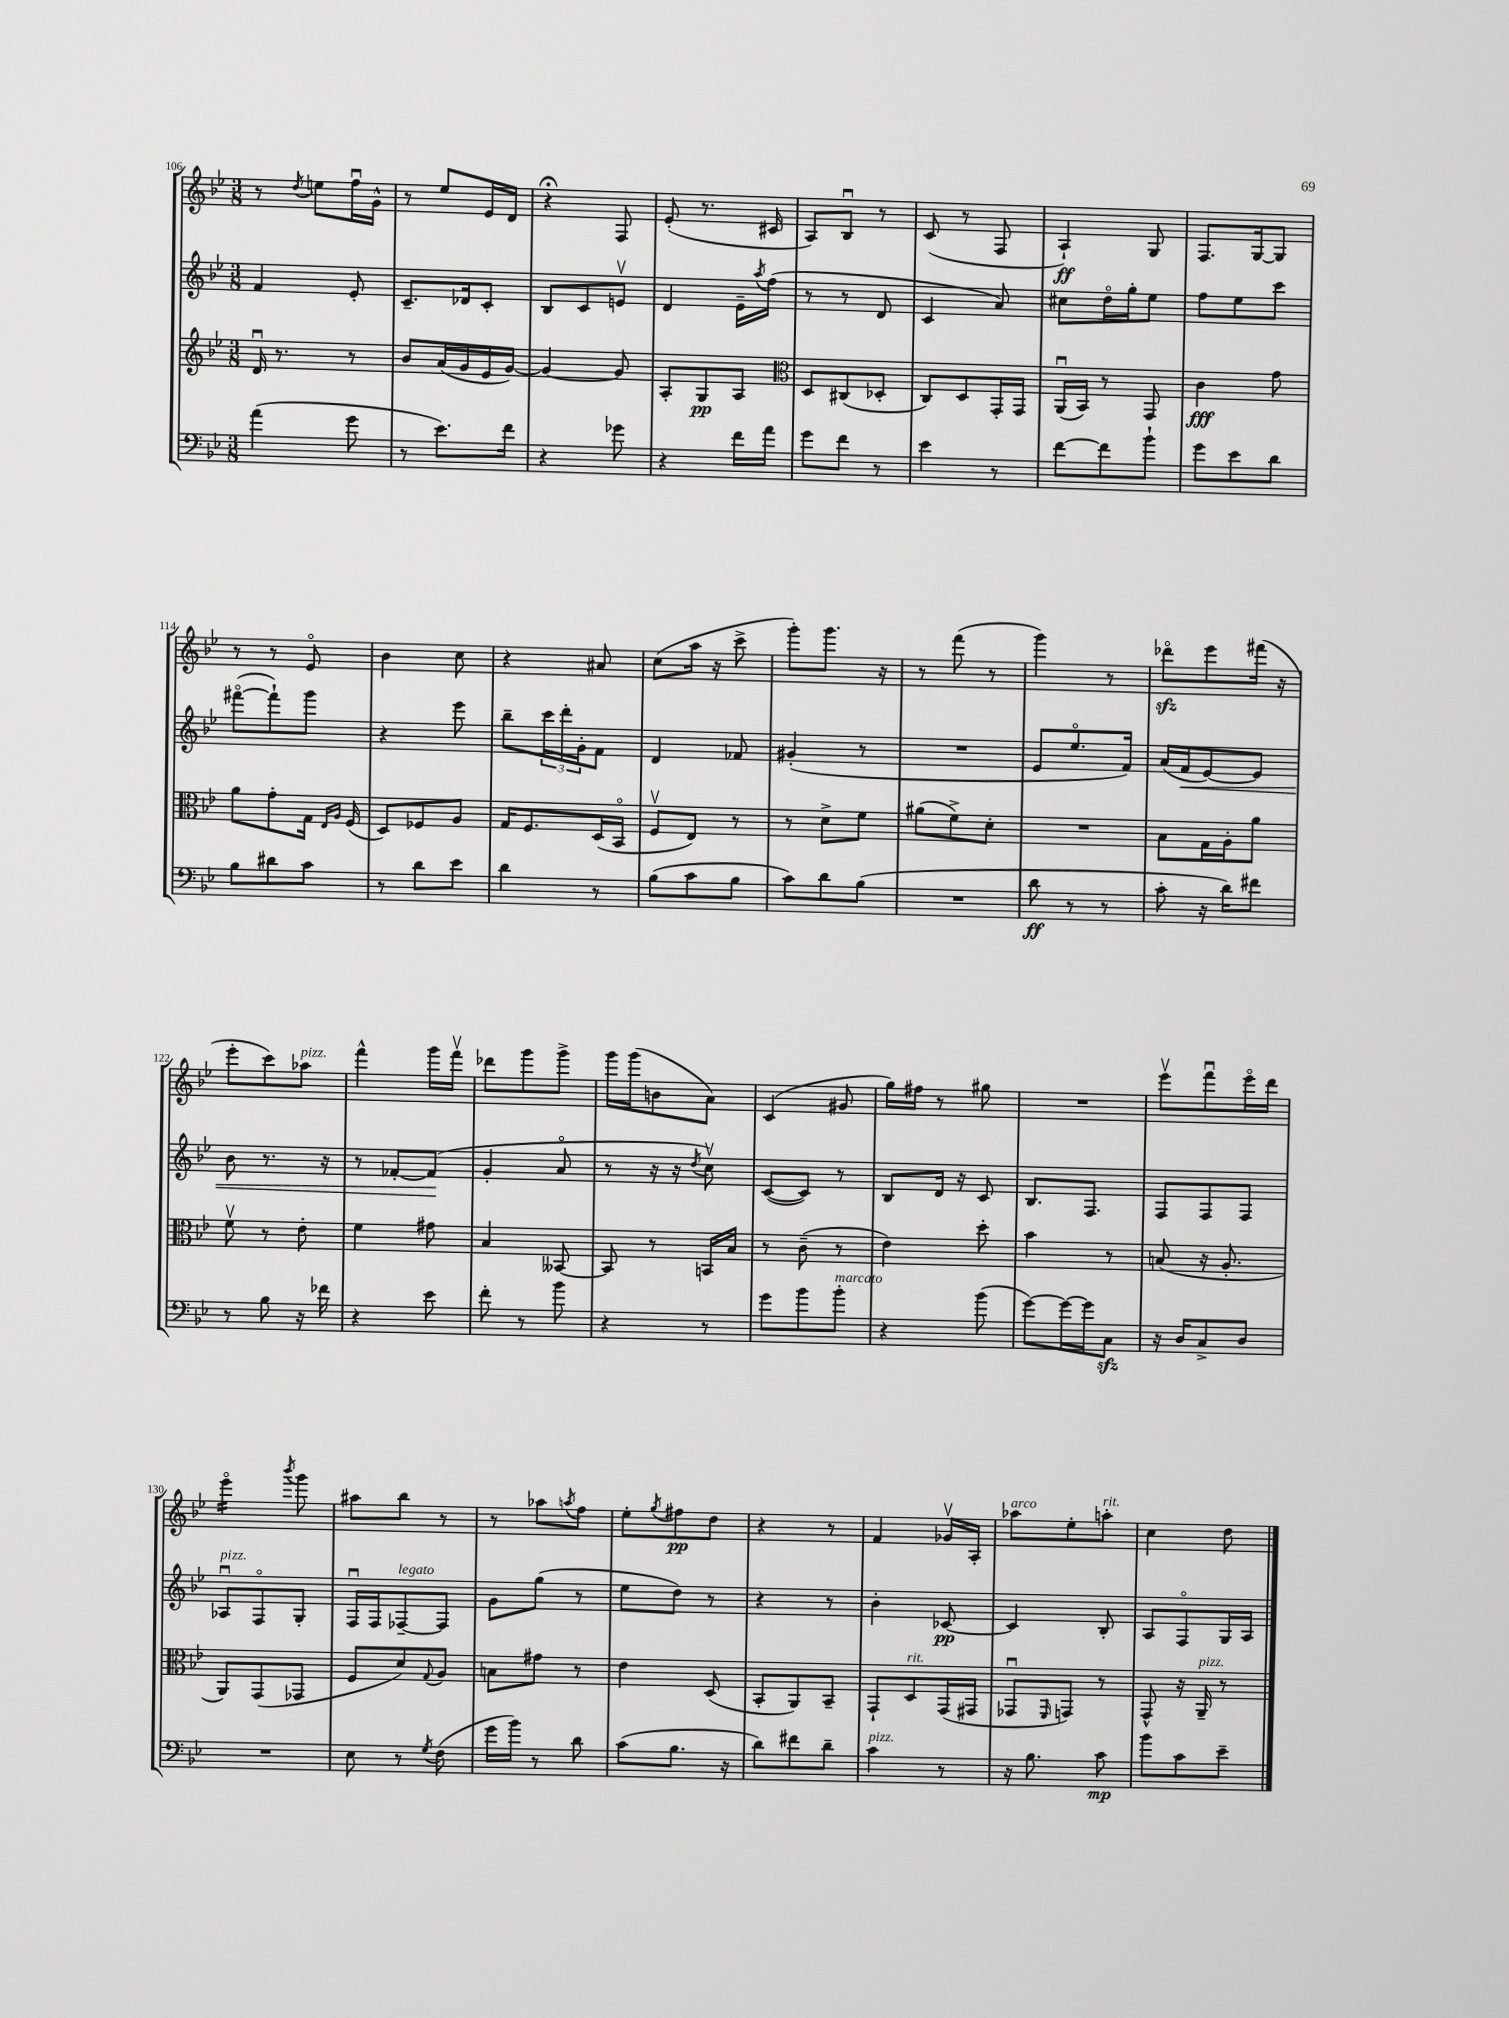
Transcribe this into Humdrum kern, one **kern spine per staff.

**kern	**dynam	**kern	**dynam	**kern	**dynam	**kern	**dynam
*part4	*part4	*part3	*part3	*part2	*part2	*part1	*part1
*staff4	*staff4	*staff3	*staff3	*staff2	*staff2	*staff1	*staff1
*clefF4	*	*clefG2	*	*clefG2	*	*clefG2	*
*k[b-e-]	*	*k[b-e-]	*	*k[b-e-]	*	*k[b-e-]	*
*M3/8	*	*M3/8	*	*M3/8	*	*M3/8	*
=106	=106	=106	=106	=106	=106	=106	=106
(4a\	.	16du/	.	4f/	.	8r	.
.	.	8.r	.	.	.	.	.
.	.	.	.	.	.	8qdd/	.
.	.	.	.	.	.	8een\L	.
8g\	.	8r	.	8e-'/	.	16ffu\L	.
.	.	.	.	.	.	16g^^\JJ	.
=107	=107	=107	=107	=107	=107	=107	=107
8r	.	8b-/L	.	8.c~/L	.	8r	.
8.e-\L)	.	(16a/L	.	.	.	8ee-/L	.
.	.	16g/	.	16d-X/k	.	.	.
.	.	16e-/	.	8c'/J	.	16e-/L	.
16f\Jk	.	[16g/JJ)	.	.	.	16d/JJ	.
=108	=108	=108	=108	=108	=108	=108	=108
4r	.	4g/_	.	8B-/L	.	4r;<	.
.	.	.	.	8c/	.	.	.
8g-X\	.	8g/]	.	8env/J	.	8F/	.
=109	=109	=109	=109	=109	=109	=109	=109
4r	.	8A'/L	.	4d/	.	(8e-'/	.
.	.	8G/	pp	.	.	8.r	.
16f\LL	.	8A/J	.	16e-~\LL	.	.	.
.	.	.	.	8qaa/	.	.	.
16a\JJ	.	.	.	(16ff\JJ	.	16c#X/	.
=110	=110	=110	=110	=110	=110	=110	=110
*	*	*clefC3	*	*	*	*	*
8g\L	.	8D/L	.	8r	.	8A/L)	.
8f\J	.	(8C#X/	.	8r	.	8B-u/J	.
8r	.	8D-X'/J	.	8d/	.	8r	.
=111	=111	=111	=111	=111	=111	=111	=111
4e-\	.	8C/L)	.	4c/	.	(8c/	.
.	.	8D/	.	.	.	8r	.
8r	.	16GG'/L	.	8a/)	.	8F/	.
.	.	16GG/JJ	.	.	.	.	.
=112	=112	=112	=112	=112	=112	=112	=112
[8f\L	.	(16AAu/LL	.	8cc#X\L	.	4A`/)	ff
.	.	16BB-/JJ)	.	.	.	.	.
8f\]	.	8r	.	16dd\L	.	.	.
.	.	.	.	16gg'\J	.	.	.
8b-`\J	.	8GG/	.	8ee-\J	.	8G/	.
=113	=113	=113	=113	=113	=113	=113	=113
8g\L	.	4c\	fff	8ff\L	.	8.F/L	.
8e-\	.	.	.	8ee-\	.	.	.
.	.	.	.	.	.	[16G/k	.
8d\J	.	8g\	.	8ccc\J	.	8G/J]	.
!!LO:LB:g=z
=114	=114	=114	=114	=114	=114	=114	=114
8B-\L	.	8a\L	.	([8fff#X\L	.	8r	.
8d#X\	.	8g'\	.	8fff#`\])	.	8r	.
8c\J	.	16G\Jk	.	8ggg\J	.	8e-/	.
.	.	16qqE-/LL	.	.	.	.	.
.	.	16qqA/JJ	.	.	.	.	.
.	.	(16F/	.	.	.	.	.
=115	=115	=115	=115	=115	=115	=115	=115
8r	.	8D/L)	.	4r	.	4b-\	.
8d\L	.	8F-X/	.	.	.	.	.
8e-\J	.	8A/J	.	8eee-\	.	8cc\	.
=116	=116	=116	=116	=116	=116	=116	=116
4d\	.	16G/KL	.	8bb-~\L	.	4r	.
.	.	8.F/	.	.	.	.	.
.	.	.	.	24ccc\L	.	.	.
.	.	.	.	24ddd'\	.	.	.
.	.	.	.	24g'\J	.	.	.
8r	.	(16D/L	.	8f\J	.	8a#X/	.
.	.	16BB-/JJ	.	.	.	.	.
=117	=117	=117	=117	=117	=117	=117	=117
(8B-\L	.	8Fv/L	.	4d/	.	(8cc\L	.
8c\	.	8E-/J)	.	.	.	16aa\Jk	.
.	.	.	.	.	.	16r	.
8B-\J	.	8r	.	8f-X/	.	8ccc^\	.
=118	=118	=118	=118	=118	=118	=118	=118
8c\L)	.	8r	.	(4g#X'/	.	8ggg'\L)	.
8d\	.	8d^\L	.	.	.	8.ggg\J	.
(8B-\J	.	8f\J	.	8r	.	.	.
.	.	.	.	.	.	16r	.
=119	=119	=119	=119	=119	=119	=119	=119
4.r	.	(8a#X\L	.	4.r	.	8r	.
.	.	8f^\)	.	.	.	(8fff\	.
.	.	8d'\J	.	.	.	8r	.
=120	=120	=120	=120	=120	=120	=120	=120
8d\	ff	4.r	.	8e-/L	.	4ggg\)	.
8r	.	.	.	8.ee-/	.	.	.
8r	.	.	.	.	.	8r	.
.	.	.	.	16f/Jk)	.	.	.
=121	=121	=121	=121	=121	=121	=121	=121
8c'\	.	8B-\L	.	(16a/LL	.	8ddd-Xzz\L	.
!	!	!	!	!	!LO:HP:b	!	!
.	.	.	.	16f/J	<	.	.
16r	.	16G\L	.	[8e-/)	.	8eee-\	.
16d\KL)	.	16A'\J	.	.	.	.	.
8f#X\J	.	8a\J	.	8e-/J]	.	(16fff#X\Jk	.
.	.	.	.	.	.	16r	.
!!LO:LB:g=z
=122	=122	=122	=122	=122	=122	=122	=122
8r	.	8fv\	.	8b-\	.	8eee-'\L	.
8B-\	.	8r	.	8.r	.	8ccc\)	.
!	!	!	!	!	!	!LO:TX:a:i:t=pizz.	!
16r	.	8e-'\	.	.	.	8aa-X\J	.
16f-X\	.	.	.	16r	.	.	.
=123	=123	=123	=123	=123	=123	=123	=123
4r	.	4f\	.	8r	.	4fff^^\	.
.	.	.	.	[8f-X'/L	.	.	.
8e-\	.	8g#X\	.	(8f-/J]	.	16ggg\LL	.
.	.	.	.	.	.	16fffv\JJ	.
.	.	.	.	.	[	.	.
=124	=124	=124	=124	=124	=124	=124	=124
8f'\	.	4B-/	.	4g'/	.	8ddd-X\L	.
8r	.	.	.	.	.	8ggg\	.
8b-\	.	[8BB--X/	.	8a/	.	8ggg^\J	.
=125	=125	=125	=125	=125	=125	=125	=125
4r	.	8BB--/]	.	8r	.	16ggg\LL	.
.	.	.	.	.	.	(16ggg\J	.
.	.	8r	.	16r	.	8bn\	.
.	.	.	.	16r	.	.	.
.	.	.	.	8qdd/	.	.	.
8r	.	16BBn/LL	.	8ccv\)	.	8a\J)	.
.	.	16B-/JJ	.	.	.	.	.
=126	=126	=126	=126	=126	=126	=126	=126
8g\L	.	8r	.	([8c/L	.	(4c/	.
8b-\	.	(8c~\	.	8c/J])	.	.	.
!LO:TX:a:i:t=marcato	!	!	!	!	!	!	!
8b-'\J	.	8r	.	8r	.	8g#X/	.
=127	=127	=127	=127	=127	=127	=127	=127
4r	.	4e-\)	.	8B-/L	.	16gg\LL)	.
.	.	.	.	.	.	16ff#X\JJ	.
.	.	.	.	16d/Jk	.	8r	.
.	.	.	.	16r	.	.	.
(8b-\	.	8dd'\	.	8c/	.	8gg#X\	.
=128	=128	=128	=128	=128	=128	=128	=128
[8g\L)	.	4b-\	.	8.B-/L	.	4.r	.
16g\L_	.	.	.	.	.	.	.
16g\J]	.	.	.	8.F/J	.	.	.
8Czz\J	.	8r	.	.	.	.	.
=129	=129	=129	=129	=129	=129	=129	=129
16r	.	(8Bn/	.	8F/L	.	8eee-v\L	.
16D/KL	.	.	.	.	.	.	.
8C^/	.	16r	.	8F/	.	8fffu\	.
.	.	8.A'/	.	.	.	.	.
8D/J	.	.	.	8F/J	.	16eee-\L	.
.	.	.	.	.	.	16ddd\JJ	.
!!LO:LB:g=z
=130	=130	=130	=130	=130	=130	=130	=130
!	!	!	!	!LO:TX:a:i:t=pizz.	!	!	!
*	*	*	*	*	*	*tremolo	*
4.r	.	8AA/L)	.	8A-Xu/L	.	16eee-\LL	.
.	.	.	.	.	.	16eee-\	.
.	.	(8GG/	.	8F/	.	16eee-\	.
.	.	.	.	.	.	16eee-\JJ	.
*	*	*	*	*	*	*Xtremolo	*
.	.	.	.	.	.	8qbbb-/	.
.	.	8GG-X/J	.	8G'/J	.	8ggg\	.
=131	=131	=131	=131	=131	=131	=131	=131
8E-\	.	8F/L	.	16Fu/LL	.	8aa#X\L	.
.	.	.	.	16F/J	.	.	.
!	!	!	!	!LO:TX:a:i:t=legato	!	!	!
8r	.	8d/)	.	[8F-X~/	.	8bb-\J	.
8qG/	.	8qqG/	.	.	.	.	.
(8F\	.	8A/J	.	8F-/J]	.	8r	.
=132	=132	=132	=132	=132	=132	=132	=132
16g\LL	.	8Bn\L	.	8g\L	.	8r	.
16b-\JJ)	.	.	.	.	.	.	.
8r	.	8g#X\J	.	(8gg\J	.	8aa-X\L	.
.	.	.	.	.	.	8qaan/	.
8d\	.	8r	.	8r	.	8ff\J	.
=133	=133	=133	=133	=133	=133	=133	=133
(8c\L	.	4e-\	.	8ee-\L	.	8ee-'\L	.
.	.	.	.	.	.	8qgg/	.
8.B-\J	.	.	.	8dd\J)	.	8ff#X\	pp
.	.	(8D/	.	8r	.	8dd\J	.
16r	.	.	.	.	.	.	.
=134	=134	=134	=134	=134	=134	=134	=134
8d\L)	.	8BB-'/L	.	4r	.	4r	.
8f#X\	.	8AA/)	.	.	.	.	.
8d~\J	.	8BB-~/J	.	8r	.	8r	.
=135	=135	=135	=135	=135	=135	=135	=135
!LO:TX:a:i:t=pizz.	!	!	!	!	!	!	!
4c\	.	8GG`/L	.	4b-'\	.	4f/	.
!	!	!LO:TX:a:i:t=rit.	!	!	!	!	!
.	.	8D/	.	.	.	.	.
8r	.	(16GG/L	.	[8c-X/	pp	16g-Xv/LL	.
.	.	16GG#X/JJ	.	.	.	16A'/JJ	.
=136	=136	=136	=136	=136	=136	=136	=136
!	!	!	!	!	!	!LO:TX:a:i:t=arco	!
16r	.	8GG-Xu/L	.	4c-/]	.	8aa-X\L	.
8.B-\	.	.	.	.	.	.	.
.	.	16qqFF/	.	.	.	.	.
.	.	8GGn/J)	.	.	.	8ee-'\	.
!	!	!	!	!	!	!LO:TX:a:i:t=rit.	!
8c\	mp	8r	.	8B-'/	.	8aan'\J	.
=137	=137	=137	=137	=137	=137	=137	=137
8b-\L	.	8GG^^/	.	8A/L	.	4cc\	.
8c\	.	16r	.	8F/	.	.	.
!	!	!LO:TX:a:i:t=pizz.	!	!	!	!	!
.	.	16AA~/	.	.	.	.	.
8e-~\J	.	8r	.	16G/L	.	8dd\	.
.	.	.	.	16A/JJ	.	.	.
==	==	==	==	==	==	==	==
*-	*-	*-	*-	*-	*-	*-	*-
